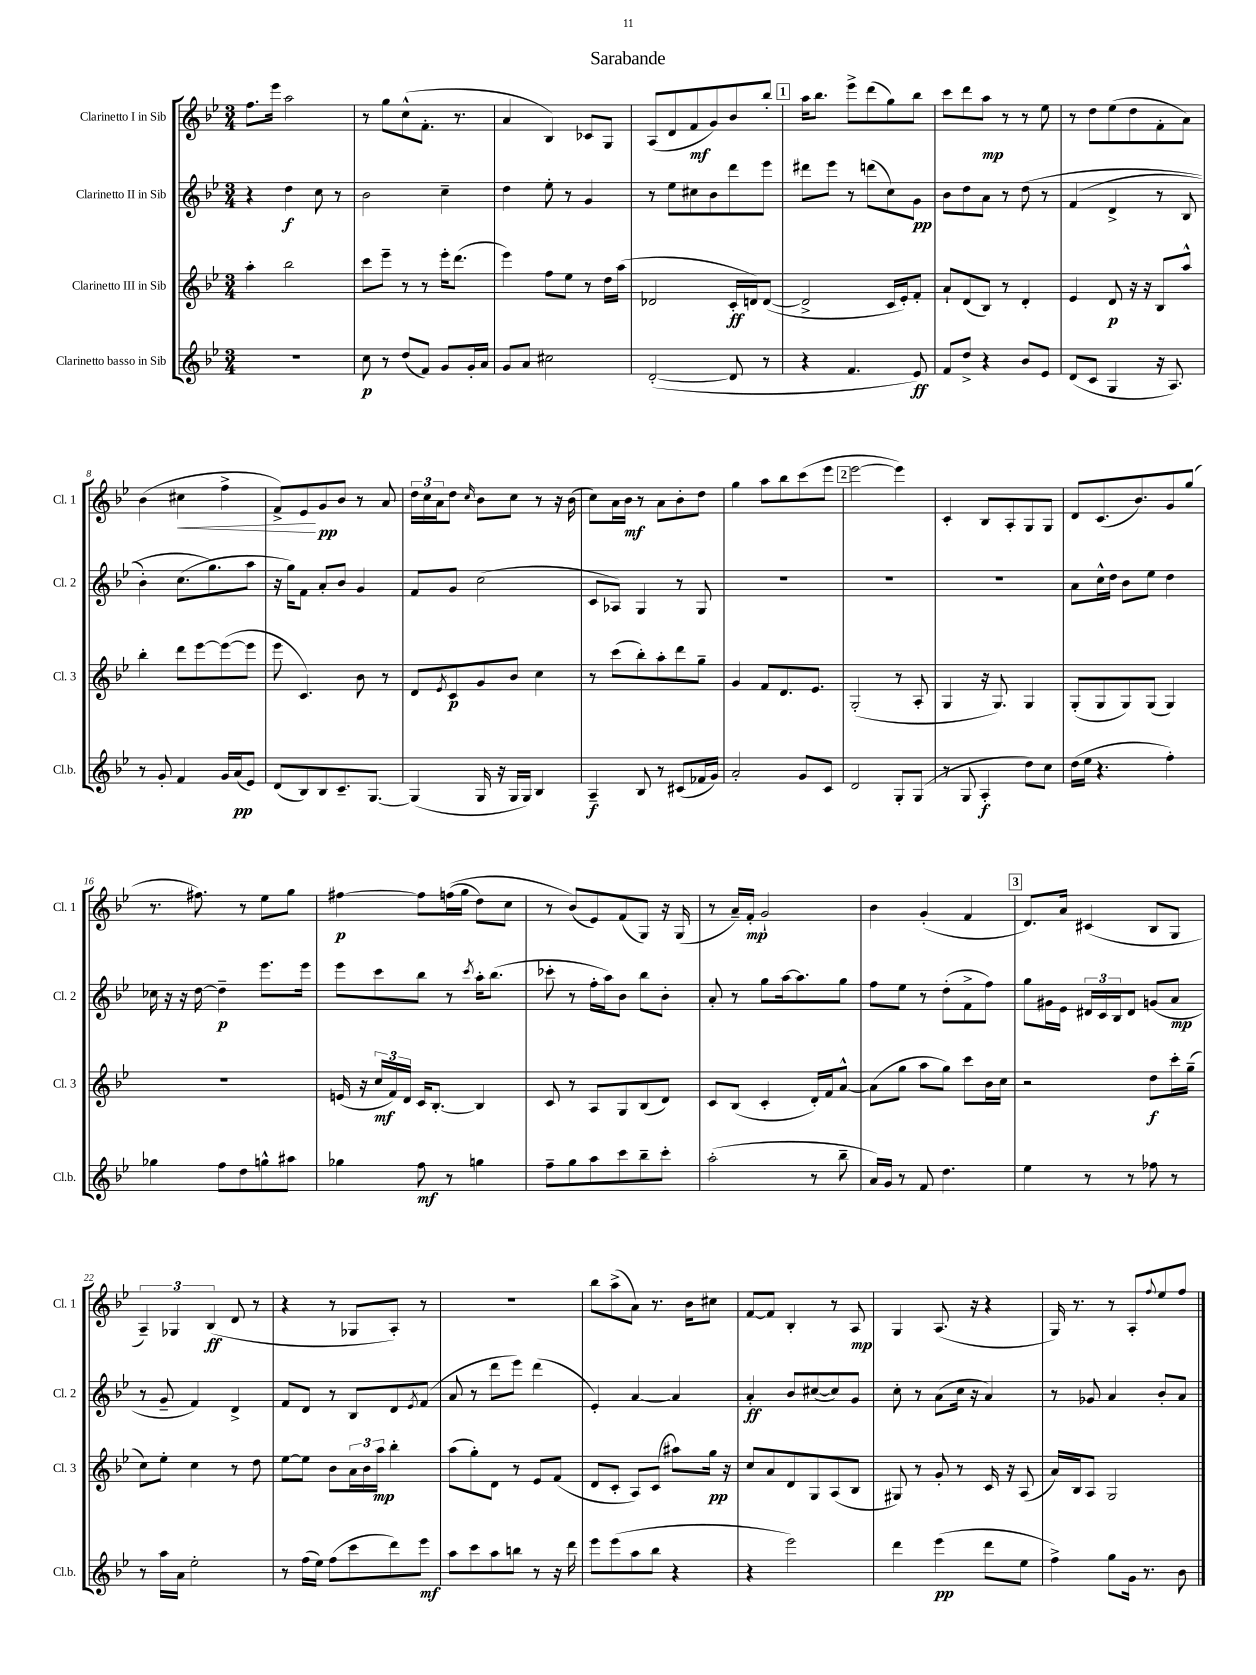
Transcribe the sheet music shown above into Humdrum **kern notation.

**kern	**dynam	**kern	**dynam	**kern	**dynam	**kern	**dynam
*part4	*part4	*part3	*part3	*part2	*part2	*part1	*part1
*staff4	*staff4	*staff3	*staff3	*staff2	*staff2	*staff1	*staff1
*I"Clarinetto basso in Sib	*	*I"Clarinetto III in Sib	*	*I"Clarinetto II in Sib	*	*I"Clarinetto I in Sib	*
*I'Cl.b.	*	*I'Cl. 3	*	*I'Cl. 2	*	*I'Cl. 1	*
*clefG2	*	*clefG2	*	*clefG2	*	*clefG2	*
*k[b-e-]	*	*k[b-e-]	*	*k[b-e-]	*	*k[b-e-]	*
*M3/4	*	*M3/4	*	*M3/4	*	*M3/4	*
=1	=1	=1	=1	=1	=1	=1	=1
2.r	.	4aa'\	.	4r	.	8.ff\L	.
.	.	.	.	.	.	16eee-\Jk	.
.	.	2bb-\	.	4dd\	f	2aa\	.
.	.	.	.	8cc\	.	.	.
.	.	.	.	8r	.	.	.
=2	=2	=2	=2	=2	=2	=2	=2
8cc\	p	8ccc\L	.	2b-\	.	8r	.
8r	.	8eee-~\J	.	.	.	8gg\L	.
(8dd/L	.	8r	.	.	.	(8cc^^\	.
8f/J)	.	8r	.	.	.	8.f'\J	.
8g/L	.	16eee-'\KL	.	4cc~\	.	.	.
.	.	(8.ddd\J	.	.	.	8.r	.
16g'/L	.	.	.	.	.	.	.
16a/JJ	.	.	.	.	.	.	.
=3	=3	=3	=3	=3	=3	=3	=3
8g/L	.	4eee-\)	.	4dd\	.	4a/	.
8a/J	.	.	.	.	.	.	.
2cc#X\	.	8ff\L	.	8ee-'\	.	4B-/)	.
.	.	8ee-\J	.	8r	.	.	.
.	.	8r	.	4g/	.	8c-X/L	.
.	.	16dd\LL	.	.	.	8G/J	.
.	.	(16aa\JJ	.	.	.	.	.
=4	=4	=4	=4	=4	=4	=4	=4
([2d'/	.	2d-X/	.	8r	.	(8A/L	.
.	.	.	.	8ee-\L	.	8d/	.
.	.	.	.	8cc#X\	.	8f/	mf
.	.	.	.	8b-\	.	8g/)	.
8d/]	.	16c'/LL	ff	8ddd\	.	8b-/	.
.	.	16dn/J)	.	.	.	.	.
8r	.	([8d/J	.	8eee-\J	.	8bb-'/J	.
!!LO:REH:place=s1:t=1
=5	=5	=5	=5	=5	=5	=5	=5
4r	.	2d^/]	.	8ddd#X\L	.	16aa\KL	.
.	.	.	.	.	.	8.bb-\J	.
.	.	.	.	8eee-\J	.	.	.
4.f/	.	.	.	8r	.	8eee-^\L	.
.	.	.	.	(8dddn\L	.	(8ddd\	.
.	.	16c/LL	.	8cc\)	.	8gg\)	.
.	.	16e-'/J)	.	.	.	.	.
8e-/)	ff	8f'/J	.	8g\J	pp	8bb-\J	.
=6	=6	=6	=6	=6	=6	=6	=6
8f/L	.	8a`/L	.	8b-\L	.	8ccc\L	.
8dd^/J	.	(8d/	.	8dd\	.	8ddd\	.
4r	.	8B-/J)	.	8a\J	.	8aa\J	mp
.	.	8r	.	8r	.	8r	.
8b-/L	.	4d'/	.	(8dd\	.	8r	.
8e-/J	.	.	.	8r	.	8ee-\	.
=7	=7	=7	=7	=7	=7	=7	=7
(8d/L	.	4e-/	.	(4f/	.	8r	.
8c/J	.	.	.	.	.	8dd\L	.
4G/	.	8d/	p	4d^/	.	(8ee-\	.
.	.	16r	.	.	.	8dd\	.
.	.	16r	.	.	.	.	.
16r	.	8B-/L	.	8r	.	8f'\	.
8.A/)	.	.	.	.	.	.	.
.	.	8aa^^/J	.	8B-/	.	8a\J)	.
!!LO:LB:g=z
=8	=8	=8	=8	=8	=8	=8	=8
8r	.	4bb-'\	.	4b-'\)	.	(4b-\	.
8g'/	.	.	.	.	.	.	.
!	!	!	!	!	!	!	!LO:HP:b
4f/	.	8ddd\L	.	(8.cc\L	.	4cc#X\	<
.	.	[8eee-\	.	.	.	.	.
.	.	.	.	8.gg\)	.	.	.
16g/LL	.	(8eee-\_	.	.	.	4ff^\	.
(16a/J	pp	.	.	.	.	.	.
8e-/J)	.	8eee-\J]	.	8aa\J	.	.	.
=9	=9	=9	=9	=9	=9	=9	=9
(8d/L	.	8eee-\	.	16r	.	8f^/L)	.
.	.	.	.	16gg\KL)	.	.	.
8B-/)	.	4.c/)	.	8f\J	.	8e-/	.
8B-/	.	.	.	8a'/L	.	8g/	[ pp
8.c~/	.	.	.	8b-/J	.	8b-/J	.
.	.	8b-\	.	4g/	.	8r	.
[8.G/J	.	.	.	.	.	.	.
.	.	8r	.	.	.	8a/	.
=10	=10	=10	=10	=10	=10	=10	=10
(4G/]	.	8d/L	.	8f/L	.	24dd\LL	.
.	.	.	.	.	.	24cc\	.
.	.	.	.	.	.	24a\J	.
.	.	8qe-/	.	.	.	.	.
.	.	8c/	p	8g/J	.	8dd\J	.
.	.	.	.	.	.	16qqcc/	.
16G/	.	8g/	.	(2cc\	.	8b-\L	.
16r	.	.	.	.	.	.	.
16G/LL	.	8b-/J	.	.	.	8cc\J	.
16G/JJ)	.	.	.	.	.	.	.
4B-/	.	4cc\	.	.	.	8r	.
.	.	.	.	.	.	16r	.
.	.	.	.	.	.	(16b-\	.
=11	=11	=11	=11	=11	=11	=11	=11
4A~/	f	8r	.	8c/L	.	8cc\L)	.
.	.	(8ccc\L	.	8A-X/J)	.	16a\L	.
.	.	.	.	.	.	16b-\JJ	mf
8B-/	.	8bb-'\)	.	4G/	.	8r	.
8r	.	8aa'\	.	.	.	8a\L	.
(8c#X/L	.	8ddd\	.	8r	.	8b-'\	.
16f-X/L	.	8gg~\J	.	8G/	.	8dd\J	.
16g/JJ)	.	.	.	.	.	.	.
=12	=12	=12	=12	=12	=12	=12	=12
2a'/	.	4g/	.	2.r	.	4gg\	.
.	.	8f/L	.	.	.	8aa\L	.
.	.	8.d/	.	.	.	8bb-\	.
8g/L	.	.	.	.	.	(8ccc\	.
.	.	8.e-/J	.	.	.	.	.
8c/J	.	.	.	.	.	8eee-\J	.
!!LO:REH:place=s1:t=2
=13	=13	=13	=13	=13	=13	=13	=13
2d/	.	(2G'/	.	2.r	.	[2eee-\	.
8G'/L	.	8r	.	.	.	4eee-\])	.
(8G/J	.	8A'/	.	.	.	.	.
=14	=14	=14	=14	=14	=14	=14	=14
8r	.	4G/	.	2.r	.	4c'/	.
8G/	.	.	.	.	.	.	.
4A'/	f	16r	.	.	.	8B-/L	.
.	.	8.G/)	.	.	.	.	.
.	.	.	.	.	.	8A'/	.
8dd\L)	.	4G/	.	.	.	8G/	.
8cc\J	.	.	.	.	.	8G/J	.
=15	=15	=15	=15	=15	=15	=15	=15
(16dd\LL	.	(8G'/L	.	8a\L	.	8d/L	.
16ee-\JJ	.	.	.	.	.	.	.
4.r	.	8G/	.	16cc^^\L	.	(8.c/	.
.	.	.	.	16dd\JJ	.	.	.
.	.	8G/)	.	8b-\L	.	.	.
.	.	.	.	.	.	8.b-/)	.
.	.	(8G/J	.	8ee-\J	.	.	.
4ff'\)	.	4G/)	.	4dd\	.	8g/	.
.	.	.	.	.	.	(8gg/J	.
!!LO:LB:g=z
=16	=16	=16	=16	=16	=16	=16	=16
4gg-X\	.	2.r	.	16cc-X\	.	8.r	.
.	.	.	.	16r	.	.	.
.	.	.	.	16r	.	.	.
.	.	.	.	[16dd\	.	8.ff#X\)	.
8ff\L	.	.	.	4dd~\]	p	.	.
8dd\	.	.	.	.	.	8r	.
8ggn^^\	.	.	.	8.eee-\L	.	8ee-\L	.
8aa#X\J	.	.	.	.	.	8gg\J	.
.	.	.	.	16eee-\Jk	.	.	.
=17	=17	=17	=17	=17	=17	=17	=17
4gg-X\	.	(16en/	.	8eee-\L	.	[4ff#X\	p
.	.	16r	.	.	.	.	.
.	.	24cc/LL	mf	8ccc\	.	.	.
.	.	24f/)	.	.	.	.	.
.	.	24d/JJ	.	.	.	.	.
8ff\	mf	16c/KL	.	8bb-\J	.	8ff#\L]	.
.	.	[8.B-'/J	.	.	.	.	.
8r	.	.	.	8r	.	((16ffn\L	.
.	.	.	.	.	.	16gg\JJ	.
.	.	.	.	8qccc/	.	.	.
4ggn\	.	4B-/]	.	16aa'\KL	.	8dd\L)	.
.	.	.	.	(8.bb-\J	.	.	.
.	.	.	.	.	.	8cc\J	.
=18	=18	=18	=18	=18	=18	=18	=18
8ff~\L	.	8c/	.	8ccc-X'\	.	8r	.
8gg\	.	8r	.	8r	.	(8b-/L)	.
8aa\	.	8A/L	.	16ff'\LL	.	8e-/)	.
.	.	.	.	16aa\J)	.	.	.
8ccc\	.	8G/	.	8b-\J	.	(8f/	.
8bb-~\	.	(8B-/	.	8bb-\L	.	8G/J)	.
8ccc'\J	.	8d/J)	.	8b-'\J	.	16r	.
.	.	.	.	.	.	(16G/	.
=19	=19	=19	=19	=19	=19	=19	=19
(2aa'\	.	8c/L	.	8a'/	.	8r	.
.	.	(8B-/J	.	8r	.	16a~/LL)	.
.	.	.	.	.	.	16f'/JJ	mp
.	.	4c'/	.	8gg\L	.	2g`/	.
.	.	.	.	[16aa\k	.	.	.
.	.	.	.	8.aa\]	.	.	.
8r	.	16d'/LL)	.	.	.	.	.
.	.	16f/J	.	.	.	.	.
8bb-~\	.	[8a^^/J	.	8gg\J	.	.	.
=20	=20	=20	=20	=20	=20	=20	=20
16a/LL)	.	(8a\L]	.	8ff\L	.	4b-\	.
16g/JJ	.	.	.	.	.	.	.
8r	.	8gg\J	.	8ee-\J	.	.	.
8f/	.	8aa\L	.	8r	.	(4g'/	.
4.dd\	.	8gg\J)	.	(8dd'\L	.	.	.
.	.	8ccc\L	.	8f^\	.	4f/	.
.	.	16b-\L	.	8ff\J)	.	.	.
.	.	16cc\JJ	.	.	.	.	.
!!LO:REH:place=s1:t=3
=21	=21	=21	=21	=21	=21	=21	=21
4ee-\	.	2r	.	8gg\L	.	8.d/L)	.
.	.	.	.	16g#X\L	.	.	.
.	.	.	.	16e-\JJ	.	16a/Jk	.
8r	.	.	.	24d#X/LL	.	(4c#X/	.
.	.	.	.	24c/	.	.	.
.	.	.	.	24B-/J	.	.	.
8r	.	.	.	8d#/J	.	.	.
8ff-X\	.	8dd\L	f	(8gn/L	.	8B-/L	.
8r	.	16ccc'\L	.	8a/J	mp	8G/J	.
.	.	(16gg~\JJ	.	.	.	.	.
!!LO:LB:g=z
=22	=22	=22	=22	=22	=22	=22	=22
8r	.	8cc\L)	.	8r	.	6A~/)	.
16aa\LL	.	8ee-'\J	.	8g~/	.	.	.
.	.	.	.	.	.	6G-X/	.
16a\JJ	.	.	.	.	.	.	.
2ee-'\	.	4cc\	.	4f/)	.	.	.
.	.	.	.	.	.	(6B-/	ff
.	.	8r	.	4d^/	.	8d/	.
.	.	8dd\	.	.	.	8r	.
=23	=23	=23	=23	=23	=23	=23	=23
8r	.	[8ee-\L	.	8f/L	.	4r	.
(16ff\LL	.	8ee-\J]	.	8d/J	.	.	.
16ee-\JJ)	.	.	.	.	.	.	.
(8ff\L	.	8b-\L	.	8r	.	8r	.
8ccc\	.	24a\L	.	8B-/L	.	8G-X/L	.
.	.	24b-\	.	.	.	.	.
.	.	24aa\JJ	mp	.	.	.	.
8ddd\)	.	4bb-'\	.	8d/	.	8A'/J)	.
.	.	.	.	8qe-/	.	.	.
8eee-\J	mf	.	.	(8f/J	.	8r	.
=24	=24	=24	=24	=24	=24	=24	=24
8aa\L	.	(8aa\L	.	8a/	.	2.r	.
8ccc\	.	8gg'\)	.	8r	.	.	.
8aa\	.	8d\J	.	8ddd\L	.	.	.
8bbn\J	.	8r	.	8eee-\J)	.	.	.
8r	.	8e-/L	.	(4ddd\	.	.	.
16r	.	(8f/J	.	.	.	.	.
16ddd\	.	.	.	.	.	.	.
=25	=25	=25	=25	=25	=25	=25	=25
8eee-\L	.	8d/L	.	4e-'/)	.	8bb-\L	.
(8eee-\	.	8c'/J	.	.	.	(8aa^\	.
8aa\	.	8A/L)	.	[4a/	.	8a\J)	.
8bb-\J	.	(8c/J	.	.	.	8.r	.
4r	.	8aa#X\L)	.	4a/]	.	.	.
.	.	.	.	.	.	16b-\KL	.
.	.	16gg\Jk	pp	.	.	8cc#X\J	.
.	.	16r	.	.	.	.	.
=26	=26	=26	=26	=26	=26	=26	=26
4r	.	8cc/L	.	4a'/	ff	[8f/L	.
.	.	8a/	.	.	.	8f/J]	.
2eee-\)	.	8d/	.	8b-/L	.	4B-'/	.
.	.	8G/	.	([8cc#X/	.	.	.
.	.	(8A/	.	8cc#/])	.	8r	.
.	.	8B-/J	.	8g/J	.	8A/	mp
=27	=27	=27	=27	=27	=27	=27	=27
4ddd\	.	8G#X/)	.	8cc'\	.	4G/	.
.	.	8r	.	8r	.	.	.
(4eee-\	pp	8g'/	.	(8a\L	.	(8.A/	.
.	.	8r	.	16cc\Jk	.	.	.
.	.	.	.	16r	.	16r	.
8ddd\L	.	16c/	.	4a/)	.	4r	.
.	.	16r	.	.	.	.	.
8ee-\J	.	(8A/	.	.	.	.	.
=28	=28	=28	=28	=28	=28	=28	=28
4ff^\)	.	16a/LL)	.	8r	.	16G/)	.
.	.	16B-/J	.	.	.	8.r	.
.	.	8A/J	.	8g-X/	.	.	.
8gg\L	.	2G/	.	4a/	.	8r	.
16g\Jk	.	.	.	.	.	8A'/L	.
8.r	.	.	.	.	.	.	.
.	.	.	.	.	.	8qqff/	.
.	.	.	.	8b-'/L	.	8ee-/	.
8b-\	.	.	.	8a/J	.	8ff/J	.
==	==	==	==	==	==	==	==
*-	*-	*-	*-	*-	*-	*-	*-
